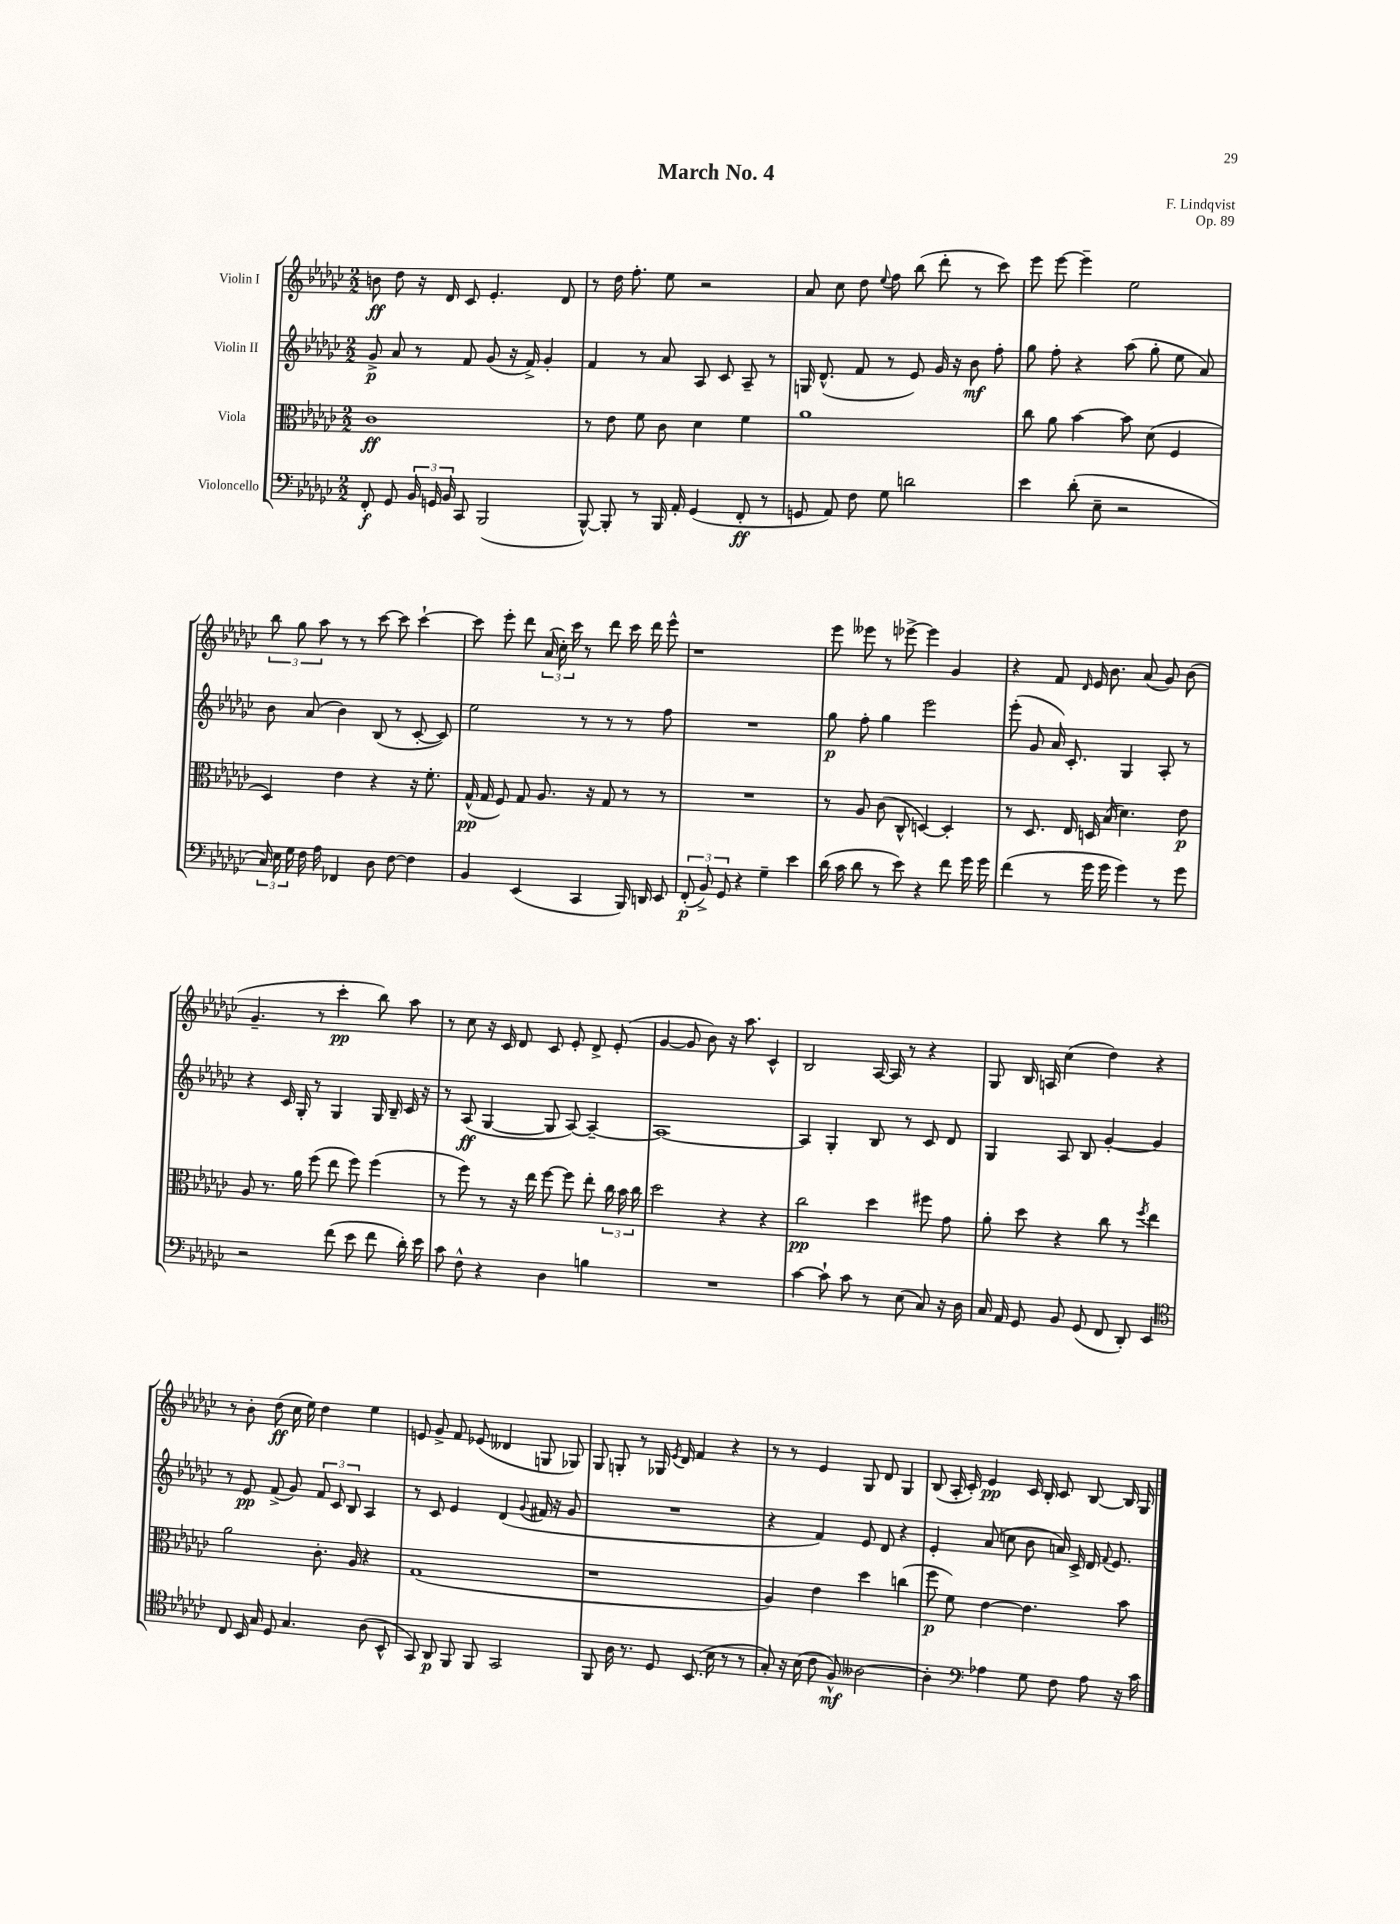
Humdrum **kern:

**kern	**kern	**kern	**kern
*staff4	*staff3	*staff2	*staff1
*clefF4	*clefC3	*clefG2	*clefG2
*k[b-e-a-d-g-c-]	*k[b-e-a-d-g-c-]	*k[b-e-a-d-g-c-]	*k[b-e-a-d-g-c-]
*M2/2	*M2/2	*M2/2	*M2/2
8FF'	1c-	8g-^	8b
8GG-	.	8a-	8dd-
24BB-	.	8r	16r
24GG	.	.	.
.	.	.	16d-
24BB-	.	.	.
8CC-	.	8f	8c-
(2BBB-	.	(8g-	4.e-'
.	.	16r	.
.	.	16f^)	.
.	.	4g-'	.
.	.	.	8d-
=	=	=	=
[8BBB-^^)	8r	4f	8r
8BBB-']	8e-	.	16dd-
.	.	.	8.ff'
8r	8f	8r	.
16BBB-	8c-	8a-	8ee-
16AA-'	.	.	.
(4GG-	4d-	8A-	2r
.	.	8c-	.
8FF'	4f	8A-~	.
8r	.	8r	.
=	=	=	=
8GG	1a-	16G	8a-
.	.	(8.d-^^	.
8AA-)	.	.	8cc-
8F	.	8f	8dd-
.	.	.	8qqee-
8G-	.	8r	8ff
2d	.	8e-)	(8bb-
.	.	16g-	8ddd-'
.	.	16r	.
.	.	8b-	8r
.	.	8ff'	8ccc-)
=	=	=	=
4e-	8cc-	8gg-	8eee-
.	8a-	8ff'	[8eee-
(8d-'	[4b-	4r	4eee-~]
8E-~	.	.	.
2r	8b-]	(8aa-	2ee-
.	(8d-	8gg-'	.
.	4F	8ee-	.
.	.	8a-)	.
=	=	=	=
24C-)	4D-)	8b-	12bb-
24E-	.	.	.
24G-	.	.	12gg-
16F	.	(8a-	.
.	.	.	12aa-
16A-	.	.	.
4FF-	4e-	4b-)	8r
.	.	.	8r
8D-	4r	(8B-	[8ccc-
[8F	.	8r	8ccc-]
4F]	16r	[8c-'	[4ccc-`
.	8.f'	.	.
.	.	8c-])	.
=	=	=	=
4BB-	(16G-^^	2ee-	8ccc-]
.	16G-	.	.
.	8F)	.	8eee-'
(4EE-	8G-	.	8ddd-
.	8.A-	.	(24a-
.	.	.	24cc-')
.	.	.	24ccc-
4CC-	.	8r	8r
.	16r	.	.
.	8G-	8r	8ddd-
16BBB-)	8r	8r	16ccc-
16DD	.	.	16ddd-
8EE-	8r	8ff	8eee-^^
=	=	=	=
(12FF'	1r	1r	1r
12BB-^)	.	.	.
12GG-	.	.	.
4r	.	.	.
4G-~	.	.	.
4e-	.	.	.
=	=	=	=
(16d-	8r	8gg-	8eee-
16c-	.	.	.
8d-	8A-	8ff'	8eee--
8r	(8c-	4gg-	8r
8e-)	8C-^^	.	[8eee-^
4r	[4D)	2eee-	4eee-]
8f	4D']	.	4g-
16g-	.	.	.
16g-	.	.	.
=	=	=	=
(4f	8r	(8eee-'	4r
.	8.D-	8g-	.
8r	.	16a-)	8f
.	16E-	8.c-'	.
.	.	.	16qqd-
16g-	16D	.	16e-
16g-	(16B-	.	8.b-
4g-)	4.d-)	4G-	.
.	.	.	(8a-
8r	.	8A-'	8g-)
8g-	8e-	8r	(8b-
=	=	=	=
2r	8A-	4r	4.g-~
.	8.r	.	.
.	.	16c-	.
.	16a-	16G-'	.
.	(8ff	8r	8r
(8f	8ee-	4G-	4ccc-'
8e-	8ff)	.	.
8f	(4ff	16G-	8bb-)
.	.	16B-~	.
16d-')	.	16c-	8aa-
16e-	.	16r	.
=	=	=	=
8c-	8r	8r	8r
8F^^	8ff)	(8A-	8cc-
4r	8r	[4G-	16r
.	.	.	16c-
.	16r	.	8d-
.	16ee-	.	.
4D-	[8ff	8G-]	8c-
.	8ff]	[8A-)	8e-'
4B	8ee-'	4A-~_	8d-^
.	24cc-	.	(8e-'
.	24b-	.	.
.	24cc-	.	.
=	=	=	=
1r	2dd-	1A-_	[4g-
.	.	.	8g-]
.	.	.	8b-)
.	4r	.	16r
.	.	.	8.aa-
.	4r	.	4c-^^
=	=	=	=
[4c-	2cc-	4A-]	2B-
8c-`]	.	4G-'	.
8c-	.	.	.
8r	4dd-	8B-	[16A-
.	.	.	16A-]
(8E-	.	8r	8r
8C-)	8ff#	8c-	4r
16r	8g-	8d-	.
16D-	.	.	.
=	=	=	=
16C-	8a-'	4G-	8G-
16AA-	.	.	.
8GG-	8dd-	.	16B-
.	.	.	16A
8BB-	4r	8A-	(4cc-
(8GG-	.	8B-	.
8FF	8cc-	[4g-'	4dd-)
8DD-')	8r	.	.
.	8qff	.	.
4EE-	4ee-	4g-]	4r
=	=	=	=
*clefC4	*	*	*
8C-	2a-	8r	8r
16BB-	.	8e-	8b-'
16G-	.	.	.
8D-	.	(8f^	(8dd-
4.G-	.	8g-)	16cc-
.	.	.	16ee-)
.	8.c-'	12f	4dd-
.	.	12c-	.
.	.	12B-	.
.	16A-	.	.
(8A-	4r	4A-	4ee-
8BB-^^	.	.	.
=	=	=	=
8GG-)	(1G-	8r	8e
8AA-	.	8c-	8g-^
8FF	.	4e-	8f
8FF	.	.	(8e-
2GG-	.	(4d-	4d--
.	.	8qqg-	.
.	.	16f#	8G
.	.	16r	.
.	.	8g-	8G-)
=	=	=	=
8FF	1r	1r	8G-
16A-	.	.	8G'
8.r	.	.	.
.	.	.	8r
8D-	.	.	16G-
.	.	.	8qe-
.	.	.	16d-
(8.BB-	.	.	4f
16B-	.	.	.
8r	.	.	4r
8r	.	.	.
=	=	=	=
8G-')	4A-)	4r	8r
16r	.	.	8r
(16B-	.	.	.
8c-	4e-	4f)	4e-
8F^^)	.	.	.
[2A--	4dd-	8e-	8G-
.	.	8d-	8d-
.	(4cc	4r	4G-
=	=	=	=
4A--']	8ff	4e-'	(8B-
.	8f)	.	16A-'
.	.	.	16c-')
*clefF4	*	*	*
4A-	[4e-	(8a-	4e-
.	.	8cc	.
8G-	4.e-]	8b-	16c-
.	.	.	16B-'
8F	.	16a)	8c-
.	.	16c-^	.
8A-	.	16d-	[8B-
.	.	8qqf	.
.	.	8.e-	.
16r	8b-	.	16B-]
16c-	.	.	16G-
==	==	==	==
*-	*-	*-	*-
